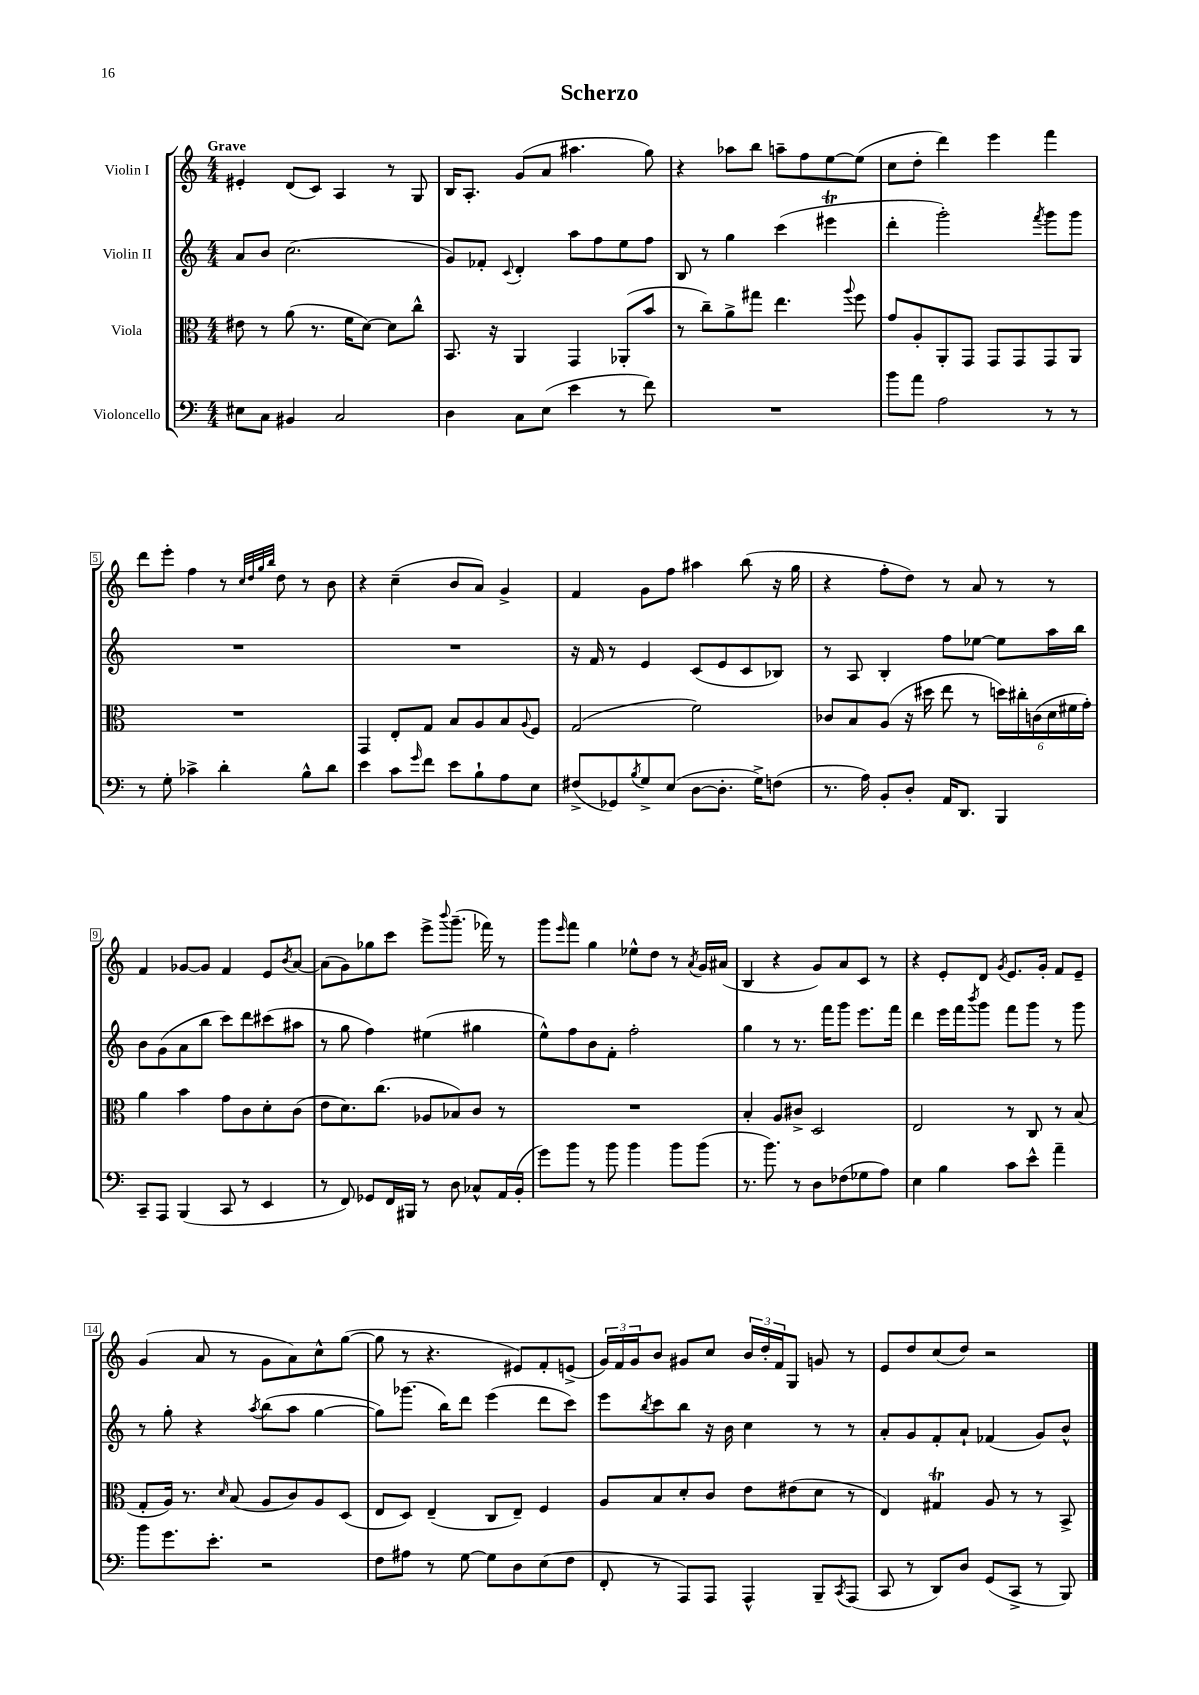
\header { title = "Scherzo" }
<<
\new StaffGroup <<
\new Staff = "s0" \with { instrumentName = "Violin I" } {
    \clef treble \key c \major \numericTimeSignature \time 4/4 \tempo "Grave"
    eis'4-. d'8( c'8) a4 r8 g8 |
    b16 a8.-. g'8( a'8 ais''4. g''8) |
    r4 aes''8 b''8 a''8-- f''8 e''8~ e''8( |
    c''8 d''8-. d'''4) e'''4 f'''4 |
    d'''8 e'''8-. f''4 r8 \grace { c''32 d''32 g''32 b''32 } d''8 r8 b'8 |
    r4 c''4--( b'8 a'8) g'4-> |
    f'4 g'8 f''8 ais''4 b''8( r16 g''16 |
    r4 f''8-. d''8) r8 a'8 r8 r8 |
    f'4 ges'8~ ges'8 f'4 e'8 \acciaccatura { b'8 } a'8~ |
    a'8( g'8) ges''8 c'''8 e'''8-> \appoggiatura { b'''8 } g'''8.--( fes'''16) r8 |
    g'''8 \grace { e'''16 } f'''8 g''4 ees''8-^ d''8 r8 \acciaccatura { a'8 } g'16 ais'16( |
    b4 r4 g'8) a'8 c'8 r8 |
    r4 e'8-. d'8 \acciaccatura { g'8 } e'8. g'16-. f'8 e'8-- |
    g'4( a'8 r8 g'8 a'8) c''8-^ g''8~( |
    g''8 r8 r4. eis'8) f'8-. e'8->( |
    \tuplet 3/2 { g'16) f'16 g'16 } b'8 gis'8 c''8 \tuplet 3/2 { b'16 d''16-. f'16 } g8 g'8 r8 |
    e'8 d''8 c''8( d''8) r2 \bar "|." |
}
\new Staff = "s1" \with { instrumentName = "Violin II" } {
    \clef treble \key c \major \numericTimeSignature \time 4/4
    a'8 b'8 c''2.( |
    g'8) fes'8-. \appoggiatura { c'8 } d'4-. a''8 f''8 e''8 f''8 |
    b8 r8 g''4 c'''4( eis'''4\trill |
    d'''4-. g'''2-.) \acciaccatura { f'''8 } g'''8 g'''8 |
    R1 |
    R1 |
    r16 f'16 r8 e'4 c'8( e'8 c'8 bes8) |
    r8 a8 b4-. f''8 ees''8~ ees''8 a''16 b''16 |
    b'8 g'8( a'8 b''8 c'''8) d'''8 cis'''8( ais''8 |
    r8 g''8 f''4) eis''4( gis''4 |
    e''8-^) f''8 b'8 f'8-. f''2-. |
    g''4 r8 r8. f'''16 g'''8 e'''8. f'''16 |
    d'''4 e'''16 f'''16 \acciaccatura { b'''8 } g'''8 f'''8 g'''8 r8 g'''8 |
    r8 g''8-. r4 \acciaccatura { a''8 } b''8( a''8 g''4~ |
    g''8) ges'''8.( b''16) d'''8 e'''4( d'''8 c'''8) |
    e'''8 \acciaccatura { b''8 } c'''8 b''8 r16 b'16 c''4 r8 r8 |
    a'8-. g'8 f'8-. a'8-! fes'4( g'8) b'8-^ \bar "|." |
}
\new Staff = "s2" \with { instrumentName = "Viola" } {
    \clef alto \key c \major \numericTimeSignature \time 4/4
    eis'8 r8 a'8( r8. f'16 d'8~) d'8 c''8-^ |
    b,8. r16 a,4 g,4 aes,8-.( b'8 |
    r8 c''8--) a'8-> gis''8 e''4. \appoggiatura { a''8 } f''8 |
    g'8 a8-. a,8-. g,8 g,8 g,8 g,8 a,8 |
    R1 |
    g,4 e8-. g8 b8 a8 b8 \appoggiatura { a8 } f8 |
    g2( f'2) |
    ces'8 b8 a8( r16 dis''16 e''8 r8 \tuplet 6/4 { d''16) cis''16-. c'16( d'16 fis'16 g'16-.) } |
    a'4 b'4 g'8 c'8 d'8-. c'8( |
    e'8 d'8.) c''8.( aes8 bes8) c'8 r8 |
    R1 |
    b4-. a8 cis'8-> d2 |
    e2 r8 c8 r8 b8( |
    g8-. a16) r8. \grace { d'16 } b8( a8 c'8) a8 d8( |
    e8 d8) e4--( c8 e8--) f4 |
    a8 b8 d'8-. c'8 e'8 eis'8( d'8 r8 |
    e4) gis4\trill a8 r8 r8 b,8-> \bar "|." |
}
\new Staff = "s3" \with { instrumentName = "Violoncello" } {
    \clef bass \key c \major \numericTimeSignature \time 4/4
    eis8 c8 bis,4 c2 |
    d4 c8 e8( e'4 r8 f'8) |
    R1 |
    b'8 a'8 a2 r8 r8 |
    r8 g8-. ces'4-> d'4-. b8-^ d'8 |
    e'4 c'8 \grace { g'16 } f'8 e'8 b8-! a8 e8 |
    fis8->( ges,8) \acciaccatura { b8 } g8-> e8( d8~ d8.-. g16->) f8( |
    r8. a16) b,8-. d8-. a,16 d,8. b,,4 |
    c,8-- a,,8 b,,4( c,8 r8 e,4 |
    r8 f,8) ges,8 f,16 bis,,16 r8 d8 ces8-^ a,16 b,16-.( |
    g'8) b'8 r8 b'8 b'4 b'8 b'8( |
    r8. b'8.) r8 d8 fes8( ges8 a8) |
    e4 b4 c'8 e'8-^ a'4-- |
    b'8 g'8. e'8.-. r2 |
    f8 ais8 r8 g8~ g8 d8 e8( f8 |
    f,8-. r8 a,,8) a,,8 a,,4-^ b,,8-- \acciaccatura { c,8 } a,,8( |
    c,8 r8 d,8) d8 g,8( c,8-> r8 b,,8) \bar "|." |
}
>>
>>
\layout { \context { \Score \override BarNumber.stencil = #(make-stencil-boxer 0.1 0.3 ly:text-interface::print) } }
